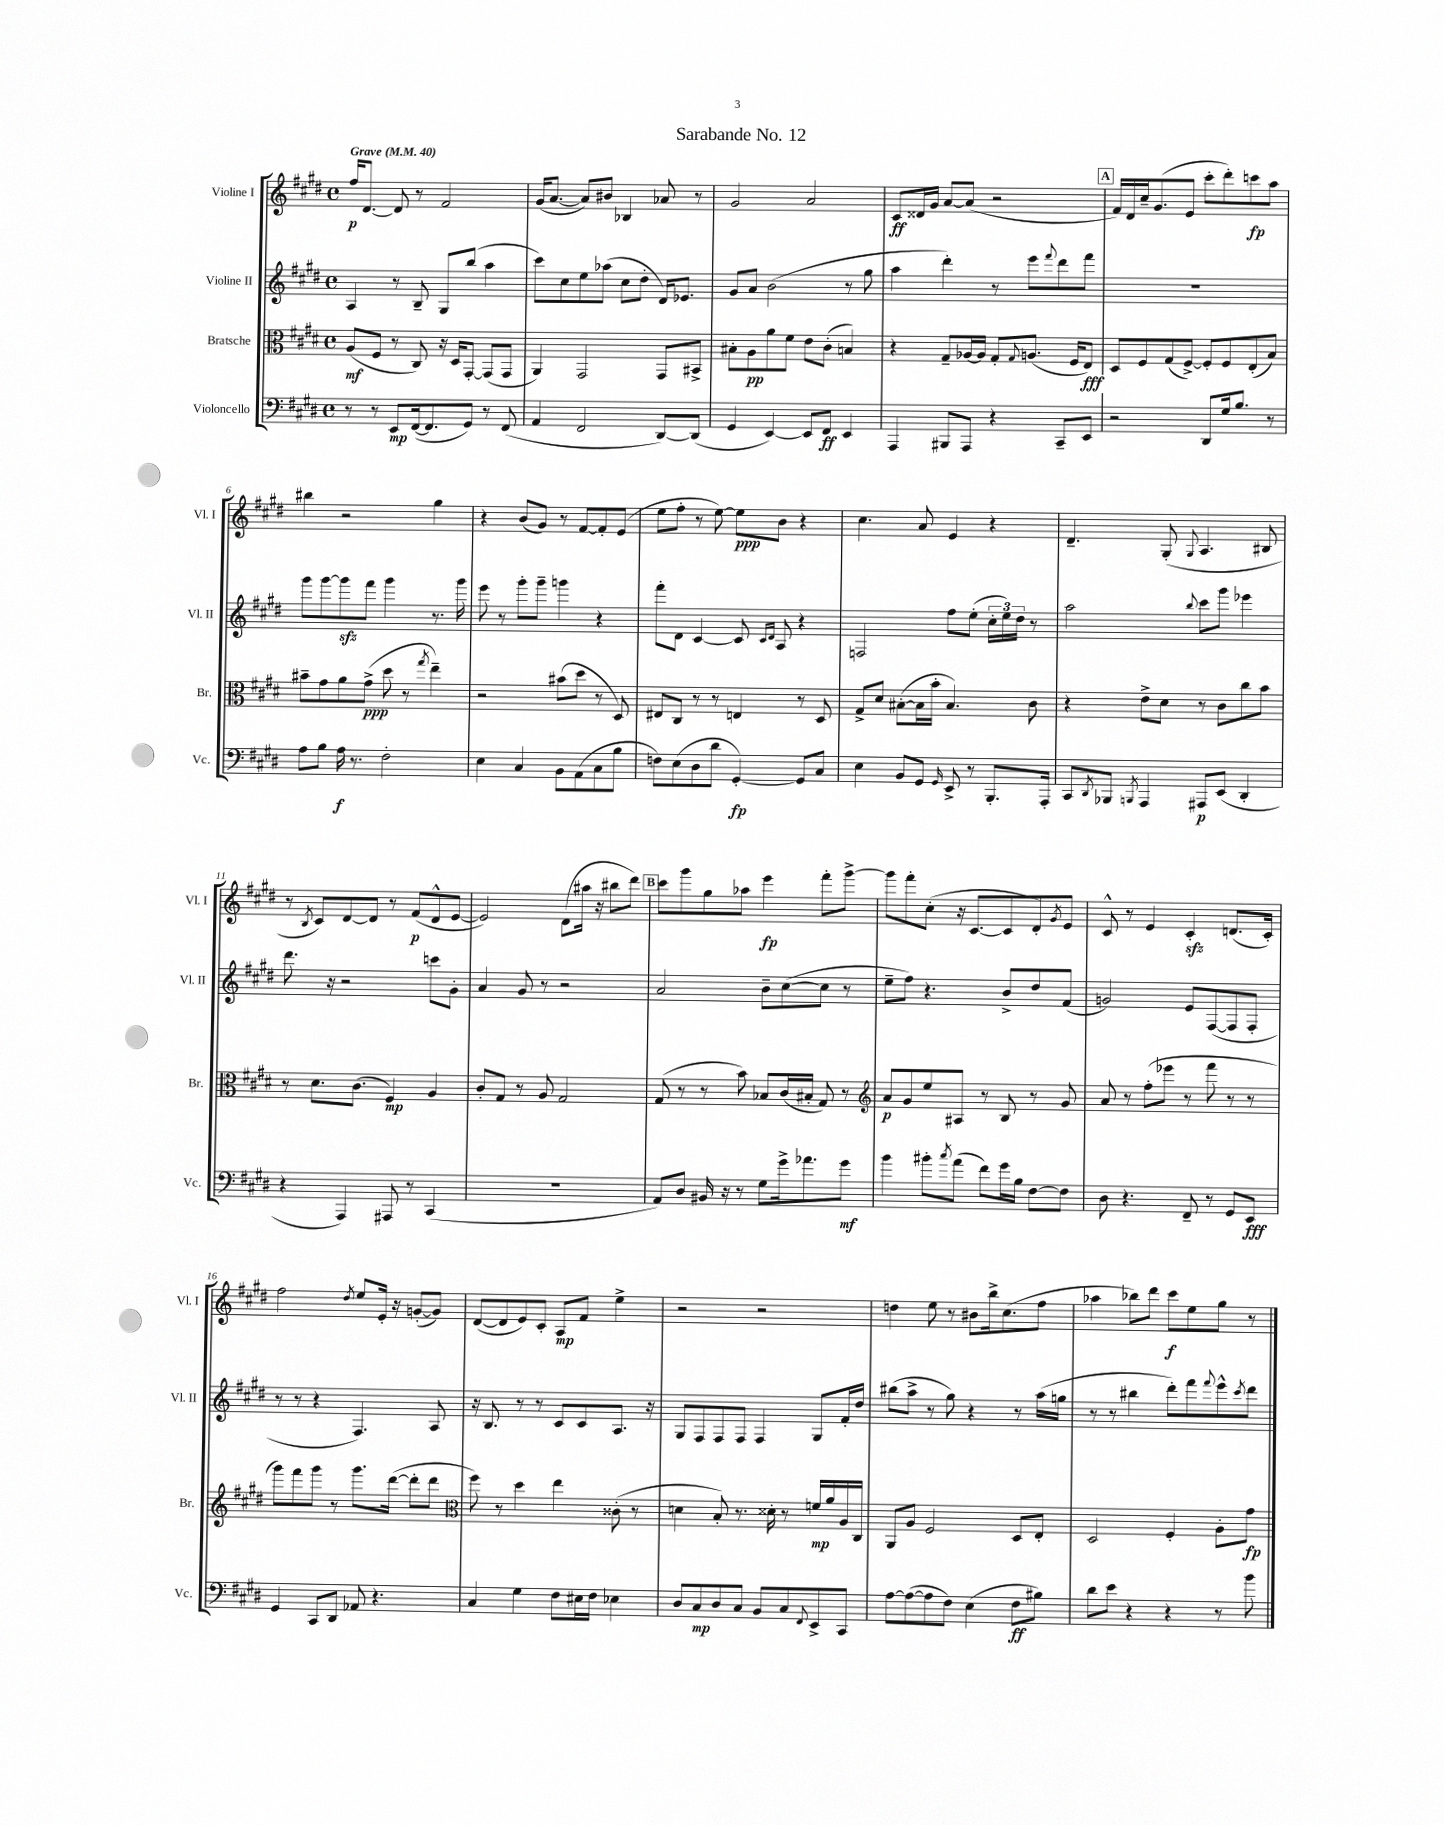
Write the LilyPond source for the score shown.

\header { title = "Sarabande No. 12" }
<<
\new StaffGroup <<
\new Staff = "s0" \with { instrumentName = "Violine I" shortInstrumentName = "Vl. I" } {
    \clef treble \key e \major \defaultTimeSignature \time 4/4 \tempo "Grave" 4 = 40
    fis''16\p dis'8.~ dis'8 r8 fis'2 |
    gis'16( a'8.~ a'8) bis'8 bes4 aes'8 r8 |
    gis'2 a'2 |
    cis'8\ff disis'16 gis'16 a'8~ a'8( r2 |
    \mark \markup { \box "A" } fis'16) dis'16 cis''16-- gis'8.( e'8 cis'''8-. dis'''8-.) c'''8\fp a''8 |
    bis''4 r2 gis''4 |
    r4 b'8( gis'8) r8 fis'8~ fis'8-. e'8( |
    e''8 fis''8-. r8 e''8~) e''8\ppp b'8 r4 |
    cis''4. a'8 e'4 r4 |
    dis'4.-- gis8-.( \appoggiatura { gis8 } a4. bis8 |
    r8 \acciaccatura { b8 } cis'8) dis'8~ dis'8 r8 fis'8\p( dis'8-^ e'8~ |
    e'2) dis'8( ais''16 r16 bis''8 dis'''8) |
    \mark \markup { \box "B" } cis'''8 gis'''8 gis''8 aes''8 e'''4\fp fis'''8-. gis'''8~-> |
    gis'''8 fis'''8-. cis''8-.( r16 cis'8.~ cis'8 dis'8-.) \acciaccatura { gis'8 } e'8 |
    cis'8-^ r8 e'4 cis'4-.\sfz d'8.( cis'16-.) |
    fis''2 \acciaccatura { dis''8 } e''8 e'16-. r16 g'8~-.( g'8) |
    dis'8~( dis'8 e'8) cis'8-. a8\mp fis'8 e''4-> |
    r2 r2 |
    d''4 e''8 r8 bis'8 b''16-> cis''8.( fis''8 |
    aes''4 bes''8) dis'''8 cis'''8\f e''8 gis''8 r8 \bar "|." |
}
\new Staff = "s1" \with { instrumentName = "Violine II" shortInstrumentName = "Vl. II" } {
    \clef treble \key e \major \defaultTimeSignature \time 4/4
    a4 r8 b8-- gis8 b''8( a''4 |
    cis'''8) cis''8 e''8 aes''8( cis''8 dis''8-. dis'16) ees'8. |
    gis'8 a'8 b'2( r8 gis''8 |
    a''4 dis'''4-.) r8 e'''8 \appoggiatura { fis'''8 } dis'''8 fis'''8 |
    \mark \markup { \box "A" } R1 |
    gis'''8 gis'''8~ gis'''8\sfz fis'''8 gis'''4 r8. gis'''16 |
    e'''8 r8 gis'''8-. gis'''8-- g'''4 r4 |
    fis'''8-. dis'8 cis'4~ cis'8 \grace { cis'16 dis'16 } a8 r4 |
    f2 fis''8 e''8-.( \tuplet 3/2 { cis''16-. e''16) dis''16 } r8 |
    a''2 \appoggiatura { b''8 } cis'''8 gis'''8 ees'''4 |
    dis'''8. r16 r2 c'''8 gis'8-. |
    a'4 gis'8 r8 r2 |
    \mark \markup { \box "B" } a'2 b'8-- cis''8~( cis''8 r8 |
    e''8-- fis''8) r4. b'8-> dis''8 fis'8( |
    g'2) e'8 fis8~( fis8 fis8-. |
    r8 r8 r4 fis4.) a8 |
    r16 b8. r8 r8 cis'8 cis'8 a8. r16 |
    gis8 fis8 fis8 fis8 fis4 gis8 fis'16-. dis''16 |
    bis''8( a''8-> r8 gis''8) r4 r8 a''16( g''16 |
    r8 r8 bis''4 dis'''8-.) fis'''8 \appoggiatura { fis'''8 } e'''8-^ \acciaccatura { cis'''8 } dis'''8 \bar "|." |
}
\new Staff = "s2" \with { instrumentName = "Bratsche" shortInstrumentName = "Br." } {
    \clef alto \key e \major \defaultTimeSignature \time 4/4
    a8\mf( fis8 r8 cis8) r16 dis16 gis,8~-. gis,8( gis,8 |
    a,4) gis,2 gis,8 bis,8-> |
    bis8-. a8\pp a'8 fis'8 e'8 cis'8-.( b4) |
    r4 gis8-- aes16~ aes16 gis8-. \appoggiatura { gis8 } a8.( fis16 e8\fff) |
    \mark \markup { \box "A" } dis8 fis8 gis8( fis8~->) fis8-. fis8 e8-.( b8) |
    bis'8-- gis'8 a'8 gis'8->\ppp( dis''8 r8 \acciaccatura { gis''8 } e''4--) |
    r2 bis'8( dis''8 r8 dis8) |
    eis8 cis8 r8 r8 e4 r8 dis8 |
    gis8-> dis'8 bis8~-.( bis16 b'16-. bis4.) cis'8 |
    r4 e'8-> dis'8 r8 cis'8 cis''8 b'8 |
    r8 dis'8. cis'8.( fis4\mp) a4 |
    cis'8-. gis8 r8 a8 gis2 |
    \mark \markup { \box "B" } gis8( r8 r8 b'8) bes8 cis'16( bis16-. gis8) r8 |
    \clef treble a'8\p gis'8 e''8 ais8 r8 b8 r8 gis'8 |
    a'8 r8 fis''8-.( ees'''8 r8 fis'''8 r8 r8 |
    gis'''8) fis'''8 gis'''8 r8 gis'''8. dis'''16~( dis'''8-. dis'''8 |
    \clef alto fis''8) r8 dis''4 e''4 cisis'8-.( r8 |
    d'4 b8-.) r8. disis'16-. r8 f'16\mp a'16 a16 cis16 |
    a,8 a8 fis2 dis8 e8-. |
    dis2 fis4-. a8-. gis'8\fp \bar "|." |
}
\new Staff = "s3" \with { instrumentName = "Violoncello" shortInstrumentName = "Vc." } {
    \clef bass \key e \major \defaultTimeSignature \time 4/4
    r8 r8 e,8\mp fis,16~( fis,8. gis,8) r8 fis,8( |
    a,4 fis,2 dis,8~) dis,8( |
    gis,4 e,4~) e,8 fis,8\ff e,4 |
    a,,4 bis,,8 a,,8 r4 cis,8-- e,8 |
    \mark \markup { \box "A" } r2 dis,8 gis16 b8. r8 |
    a8 b8 a16\f r8. fis2-. |
    e4 cis4 b,8 a,8( cis8 b8 |
    f8) e8( dis8 dis'8 gis,4~-.\fp) gis,8 cis8 |
    e4 b,8 gis,8 \grace { gis,16 } e,8-> r8 b,,8.-. a,,16-. |
    cis,8 \acciaccatura { dis,8 } bes,,8 \acciaccatura { b,,8 } a,,4 ais,,8\p e,8( dis,4-. |
    r4 a,,4) ais,,8 r8 cis,4( |
    R1 |
    \mark \markup { \box "B" } a,8) dis8 bis,16 r16 r8 gis8 gis'16-> aes'8. gis'8\mf |
    b'4 bis'8-. \acciaccatura { cis''8 } a'8( fis'8) gis'16 b16 fis8~ fis8 |
    dis8 r4. fis,8-- r8 gis,8 e,8\fff |
    gis,4 cis,8 dis,8 aes,8 r4. |
    cis4 gis4 fis8 eis16 fis16 ees4 |
    dis8 cis8\mp dis8 cis8 b,8 cis8 \appoggiatura { fis,8 } e,8-> cis,8 |
    a8~ a8~( a8 fis8) e4( fis8\ff bis8) |
    dis'8 e'8 r4 r4 r8 b'8 \bar "|." |
}
>>
>>
